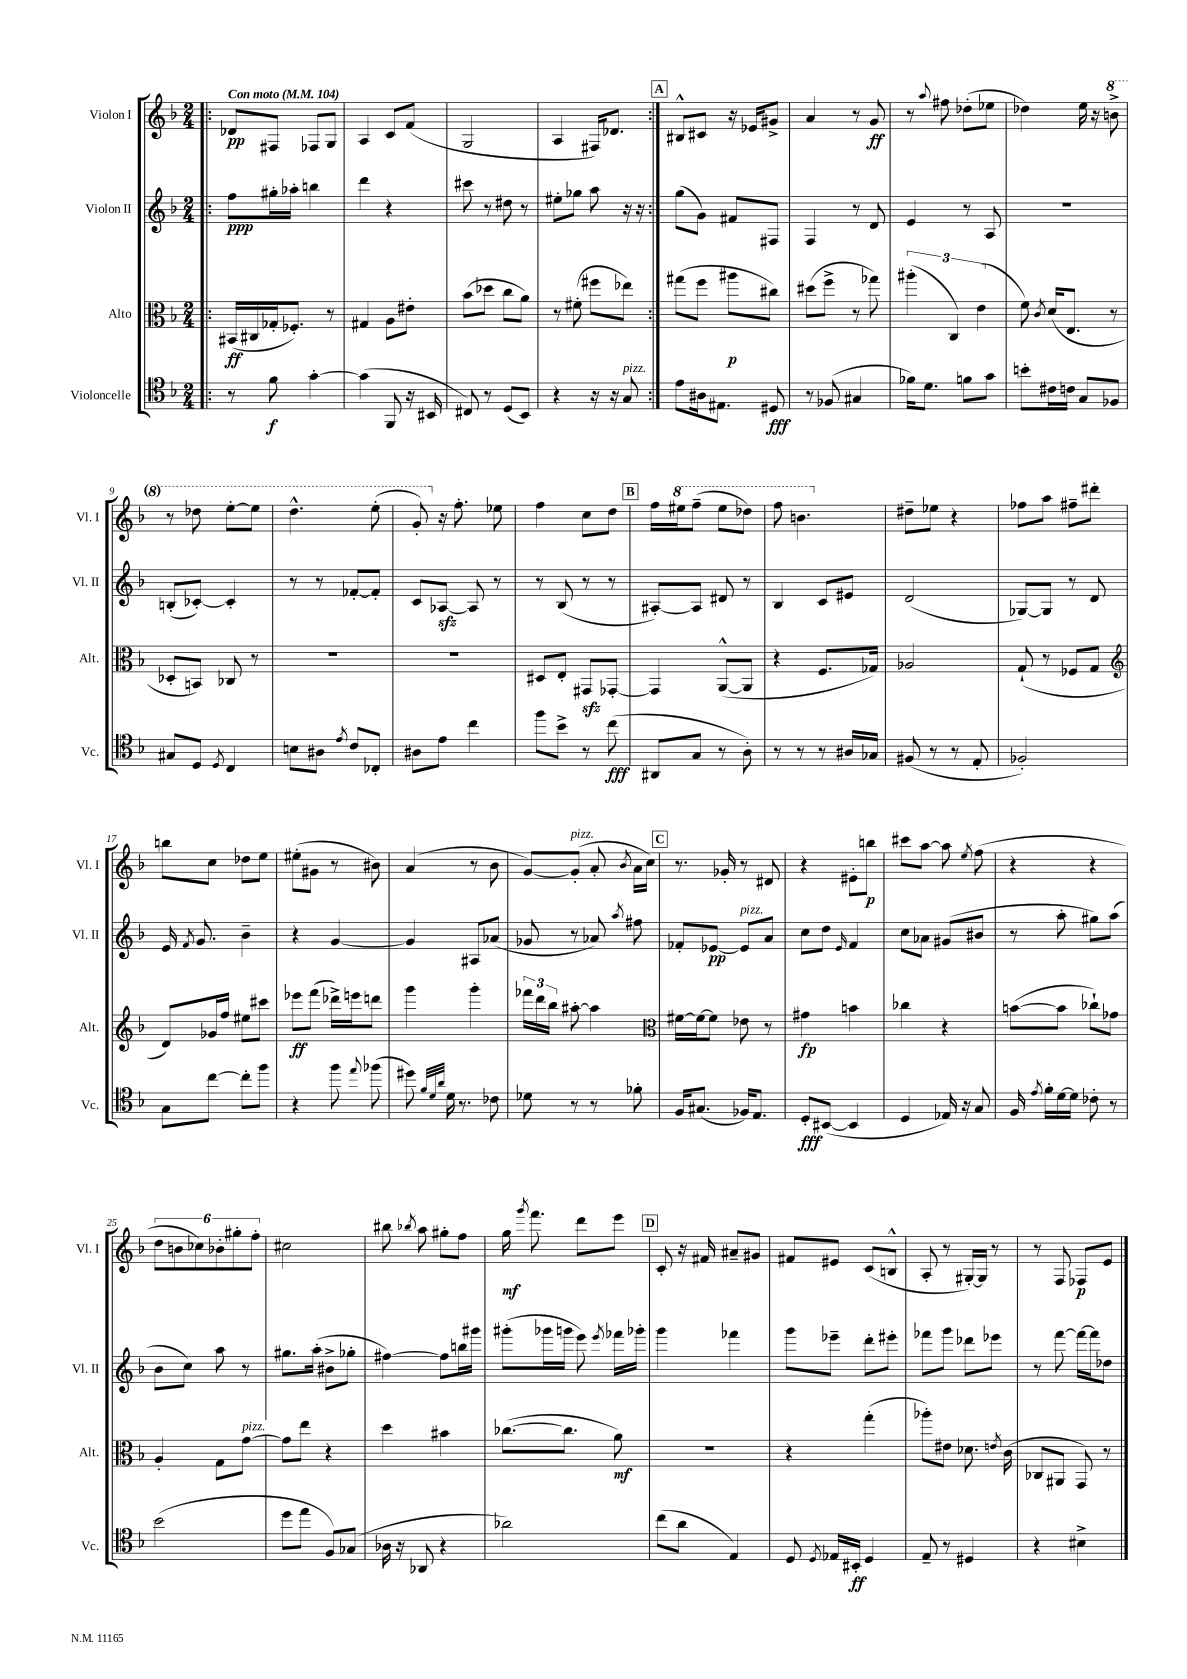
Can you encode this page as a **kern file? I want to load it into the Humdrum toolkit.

**kern	**dynam	**kern	**dynam	**kern	**dynam	**kern	**dynam
*part4	*part4	*part3	*part3	*part2	*part2	*part1	*part1
*staff4	*staff4	*staff3	*staff3	*staff2	*staff2	*staff1	*staff1
*I"Violoncelle	*	*I"Alto	*	*I"Violon II	*	*I"Violon I	*
*I'Vc.	*	*I'Alt.	*	*I'Vl. II	*	*I'Vl. I	*
*clefC4	*	*clefC3	*	*clefG2	*	*clefG2	*
*k[b-]	*	*k[b-]	*	*k[b-]	*	*k[b-]	*
*M2/4	*	*M2/4	*	*M2/4	*	*M2/4	*
*MM104	*	*MM104	*	*MM104	*	*MM104	*
=1!|:	=1!|:	=1!|:	=1!|:	=1!|:	=1!|:	=1!|:	=1!|:
!	!	!	!	!	!	!LO:TX:a:B:t=Con moto	!
8r	.	(16BB#X/LL	ff	8ff\L	ppp	8d-X/L	pp
.	.	16C#X/	.	.	.	.	.
8f\	f	16G-X'/J	.	16gg#X'\L	.	8F#X/J	.
.	.	8.F-X'/J)	.	16aa-X'\JJ	.	.	.
[4g'\	.	.	.	4bbn\	.	8F-X/L	.
.	.	8r	.	.	.	8G/J	.
=2	=2	=2	=2	=2	=2	=2	=2
(4g\]	.	4G#X/	.	4ddd\	.	4A/	.
8FF/	.	8A\L	.	4r	.	8c/L	.
16r	.	8e#X'\J	.	.	.	(8f/J	.
16BB#X/	.	.	.	.	.	.	.
=3	=3	=3	=3	=3	=3	=3	=3
8C#X/)	.	(8b-\L	.	8ccc#X\	.	2G/	.
8r	.	8dd-X\J	.	8r	.	.	.
(8D/L	.	8cc\L	.	8dd#X\	.	.	.
8BB-/J)	.	8a\J)	.	8r	.	.	.
=4	=4	=4	=4	=4	=4	=4	=4
4r	.	8r	.	8ee#X'\L	.	4A/	.
.	.	(8f#X'\	.	8gg-X\J	.	.	.
16r	.	8ff#X\L	.	8aa\	.	16F#X/KL)	.
16r	.	.	.	.	.	8.d-X/J	.
!LO:TX:a:i:t=pizz.	!	!	!	!	!	!	!
8G/	.	8ee-X\J)	.	16r	.	.	.
.	.	.	.	16r	.	.	.
!!LO:REH:place=s1:t=A
=5:|!	=5:|!	=5:|!	=5:|!	=5:|!	=5:|!	=5:|!	=5:|!
8e\L	.	(8gg#X\L	.	(8gg\L	.	8B#X^^/L	.
16A#X\k	.	8ff\J	.	8g\J)	.	8c#X/J	.
8.E#X\J	.	.	.	.	.	.	.
.	.	8aa#X\L	p	8f#X/L	.	16r	.
.	.	.	.	.	.	16e-X/KL	.
8D#X/	fff	8cc#X\J)	.	8F#X/J	.	8g#X^/J	.
=6	=6	=6	=6	=6	=6	=6	=6
8r	.	(8dd#X\L	.	4F/	.	4a/	.
(8F-X/	.	8ff^\J	.	.	.	.	.
4G#X/	.	8r	.	8r	.	8r	.
.	.	8gg-X\)	.	8d/	.	8g/	ff
=7	=7	=7	=7	=7	=7	=7	=7
16f-X\KL)	.	(6aa#X'\	.	4e/	.	8r	.
8.d\J	.	.	.	.	.	.	.
.	.	.	.	.	.	8qqaa/	.
.	.	.	.	.	.	8ff#X\	.
.	.	6C/)	.	.	.	.	.
8fn\L	.	.	.	8r	.	(8dd-X'\L	.
.	.	(6e\	.	.	.	.	.
8g\J	.	.	.	8A/	.	8ee-X\J	.
=8	=8	=8	=8	=8	=8	=8	=8
8bn'\L	.	8f\)	.	2r	.	4dd-X\)	.
.	.	8qc/	.	.	.	.	.
16c#X\L	.	(16d/KL	.	.	.	.	.
16cn\JJ	.	8.E/J	.	.	.	.	.
8G/L	.	.	.	.	.	16ee\	.
.	.	.	.	.	.	16r	.
*	*	*	*	*	*	*8va	*
8F-X/J	.	8r	.	.	.	8bbn^\	.
!!LO:LB:g=z
=9	=9	=9	=9	=9	=9	=9	=9
8G#X/L	.	8D-X'/L	.	(8Bn'/L	.	8r	.
8D/J	.	8BBn/J)	.	[8c-X'/J)	.	8ddd-X\	.
8qD/	.	.	.	.	.	.	.
4C/	.	8C-X/	.	4c-'/]	.	[8eee'\L	.
.	.	8r	.	.	.	8eee\J]	.
=10	=10	=10	=10	=10	=10	=10	=10
8Bn\L	.	2r	.	8r	.	4.ddd^^\	.
8A#X\J	.	.	.	8r	.	.	.
8qe/	.	.	.	.	.	.	.
8c/L	.	.	.	[8f-X'/L	.	.	.
8C-X'/J	.	.	.	8f-'/J]	.	(8eee'\	.
=11	=11	=11	=11	=11	=11	=11	=11
8A#X\L	.	2r	.	8c/L	.	8gg'/)	.
*	*	*	*	*	*	*X8va	*
8e\J	.	.	.	[8A-Xzz/J	.	16r	.
.	.	.	.	.	.	8.ff'\	.
4cc\	.	.	.	8A-/]	.	.	.
.	.	.	.	8r	.	8ee-X\	.
=12	=12	=12	=12	=12	=12	=12	=12
8ff\L	.	8D#X/L	.	8r	.	4ff\	.
8b-^\J	.	8E'/J	.	(8B-/	.	.	.
8r	.	8GG#Xzz/L	.	8r	.	8cc\L	.
(8cc\	fff	[8GG-X'/J	.	8r	.	8dd\J	.
!!LO:REH:place=s1:t=B
=13	=13	=13	=13	=13	=13	=13	=13
8AA#X/L	.	4GG-/]	.	[8A#X'/L)	.	16ff\LL	.
*	*	*	*	*	*	*8va	*
.	.	.	.	.	.	16eee#X\J	.
8G/J	.	.	.	8A#/J]	.	(8fff~\J	.
8r	.	([8AA^^/L	.	8d#X/	.	8eee#\L	.
8A'\)	.	8AA/J]	.	8r	.	8ddd-X\J)	.
=14	=14	=14	=14	=14	=14	=14	=14
8r	.	4r	.	4B-/	.	8fff\	.
8r	.	.	.	.	.	4.bbn\	.
8r	.	8.F/L	.	8c/L	.	.	.
16A#X/LL	.	.	.	8e#X/J	.	.	.
16G-X/JJ	.	16G-X/Jk)	.	.	.	.	.
=15	=15	=15	=15	=15	=15	=15	=15
*	*	*	*	*	*	*X8va	*
(8F#X/	.	2A-X/	.	(2d/	.	8dd#X~\L	.
8r	.	.	.	.	.	8ee-X\J	.
8r	.	.	.	.	.	4r	.
8E'/	.	.	.	.	.	.	.
=16	=16	=16	=16	=16	=16	=16	=16
2F-X'/)	.	(8G`/	.	[8G-X/L)	.	8ff-X\L	.
.	.	8r	.	8G-/J]	.	8aa\J	.
.	.	8F-X/L	.	8r	.	8ff#X~\L	.
.	.	8G/J	.	8d/	.	8ddd#X'\J	.
!!LO:LB:g=z
=17	=17	=17	=17	=17	=17	=17	=17
*	*	*clefG2	*	*	*	*	*
8G\L	.	8d/L)	.	16e/	.	8bbn\L	.
.	.	.	.	8qf/	.	.	.
.	.	.	.	8.g/	.	.	.
[8cc\J	.	16g-X/L	.	.	.	8cc\J	.
.	.	16ff/JJ	.	.	.	.	.
8cc'\L]	.	8ee#X\L	.	4b-~\	.	8dd-X\L	.
8ff\J	.	8ccc#X\J	.	.	.	8ee\J	.
=18	=18	=18	=18	=18	=18	=18	=18
4r	.	8eee-X\L	ff	4r	.	(8ee#X'\L	.
.	.	(8fff\J	.	.	.	8g#X\J	.
8ff\	.	16ddd-X^\LL)	.	[4g/	.	8r	.
.	.	16eeen\J	.	.	.	.	.
8qqee/	.	.	.	.	.	.	.
(8ff-X\	.	8dddn\J	.	.	.	8b#X\)	.
=19	=19	=19	=19	=19	=19	=19	=19
8dd#X\)	.	4ggg\	.	4g/]	.	(4a/	.
32qqf/LLL	.	.	.	.	.	.	.
32qqd/	.	.	.	.	.	.	.
32qqa/JJJ	.	.	.	.	.	.	.
16d\	.	.	.	.	.	.	.
8.r	.	.	.	.	.	.	.
.	.	4ggg'\	.	8A#X/L	.	8r	.
8c-X\	.	.	.	(8a-X/J	.	8b-\	.
=20	=20	=20	=20	=20	=20	=20	=20
8d-X\	.	24fff-X\LL	.	8g-X/	.	[8g/L)	.
.	.	24ddd\	.	.	.	.	.
.	.	24bb-\JJ	.	.	.	.	.
!	!	!	!	!	!	!LO:TX:a:i:t=pizz.	!
8r	.	[8aa#X'\	.	8r	.	(8g'/J]	.
8r	.	4aa#\]	.	8a-X/)	.	8a'/	.
.	.	.	.	8qaa/	.	8qb-/	.
8f-X'\	.	.	.	8ff#X\	.	16a\LL	.
.	.	.	.	.	.	16cc\JJ)	.
!!LO:REH:place=s1:t=C
=21	=21	=21	=21	=21	=21	=21	=21
*	*	*clefC3	*	*	*	*	*
16F/KL	.	[16f#X\LL	.	8f-X'/L	.	8.r	.
(8.G#X/J	.	16f#\J_	.	.	.	.	.
.	.	8f#\J]	.	[8e-X/J	pp	.	.
.	.	.	.	.	.	16g-X'/	.
!	!	!	!	!LO:TX:a:i:t=pizz.	!	!	!
16F-X/KL)	.	8e-X\	.	8e-/L]	.	8r	.
8.E/J	.	.	.	.	.	.	.
.	.	8r	.	8a/J	.	8d#X/	.
=22	=22	=22	=22	=22	=22	=22	=22
8D'/L	fff	4g#X\	fp	8cc\L	.	4r	.
([8BB#X/J	.	.	.	8dd\J	.	.	.
.	.	.	.	16qqe/	.	.	.
4BB#/]	.	4bn\	.	4f/	.	8e#X'\L	.
.	.	.	.	.	.	8bbn\J	p
=23	=23	=23	=23	=23	=23	=23	=23
4D/	.	4cc-X\	.	8cc\L	.	8ccc#X\L	.
.	.	.	.	8a-X\J	.	[8aa\J	.
16E-X/)	.	4r	.	(8g#X/L	.	8aa\]	.
16r	.	.	.	.	.	.	.
.	.	.	.	.	.	8qee/	.
8G/	.	.	.	8b#X/J	.	(8ff\	.
=24	=24	=24	=24	=24	=24	=24	=24
16F/	.	([8bn\L	.	8r	.	4r	.
8qe/	.	.	.	.	.	.	.
16f'\LL	.	.	.	.	.	.	.
[16d\	.	8b\J]	.	8aa'\	.	.	.
16d\JJ]	.	.	.	.	.	.	.
8c-X'\	.	8cc-X`\L)	.	8gg#X\L)	.	4r	.
8r	.	8g-X\J	.	(8aa\J	.	.	.
!!LO:LB:g=z
=25	=25	=25	=25	=25	=25	=25	=25
(2b-\	.	4A'/	.	8b-\L	.	12dd\L	.
.	.	.	.	.	.	12bn\	.
.	.	.	.	8cc\J)	.	.	.
.	.	.	.	.	.	12cc-X\)	.
.	.	8G\L	.	8aa\	.	12b-X'\	.
.	.	.	.	.	.	12gg#X'\	.
!	!	!LO:TX:a:i:t=pizz.	!	!	!	!	!
.	.	[8g\J	.	8r	.	.	.
.	.	.	.	.	.	12ff'\J	.
=26	=26	=26	=26	=26	=26	=26	=26
8dd\L	.	8g\L]	.	8.gg#X\L	.	2cc#X\	.
8ee\J	.	8ee\J	.	.	.	.	.
.	.	.	.	(16aa'\Jk	.	.	.
8F/L)	.	4r	.	8b#X^\L	.	.	.
(8G-X/J	.	.	.	8gg-X'\J	.	.	.
=27	=27	=27	=27	=27	=27	=27	=27
16A-X\	.	4dd\	.	[4ff#X\)	.	8bb#X\	.
16r	.	.	.	.	.	.	.
.	.	.	.	.	.	8qbb-X/	.
8AA-X/	.	.	.	.	.	8aa\	.
4r	.	4b#X\	.	8ff#\L]	.	8gg#X'\L	.
.	.	.	.	16bbn\L	.	8ff\J	.
.	.	.	.	16ggg#X\JJ	.	.	.
=28	=28	=28	=28	=28	=28	=28	=28
2a-X\)	.	([8.cc-X\L	.	(8ggg#X'\L	.	16gg\	mf
.	.	.	.	.	.	8qggg/	.
.	.	.	.	.	.	8.fff\	.
.	.	.	.	16ggg-X\L	.	.	.
.	.	8.cc-\J]	.	16gggn\JJ	.	.	.
.	.	.	.	8eee\)	.	8ddd\L	.
.	.	.	.	8qeee/	.	.	.
.	.	8a\)	mf	16fff-X\LL	.	8eee\J	.
.	.	.	.	16ggg-X'\JJ	.	.	.
!!LO:REH:place=s1:t=D
=29	=29	=29	=29	=29	=29	=29	=29
(8cc\L	.	2r	.	4ggg\	.	8c'/	.
8a\J	.	.	.	.	.	16r	.
.	.	.	.	.	.	16f#X/	.
4E/)	.	.	.	4fff-X\	.	8a#X~/L	.
.	.	.	.	.	.	8g#X/J	.
=30	=30	=30	=30	=30	=30	=30	=30
8D/	.	4r	.	8ggg\L	.	8f#X/L	.
8qD/	.	.	.	.	.	.	.
16E-X/LL	.	.	.	8eee-X~\J	.	8e#X/J	.
16BB#X'/JJ	ff	.	.	.	.	.	.
4D/	.	(4gg'\	.	8ddd'\L	.	(8c/L	.
.	.	.	.	8eee#X'\J	.	8Bn^^/J	.
=31	=31	=31	=31	=31	=31	=31	=31
8E~/	.	8aa-X'\L)	.	8fff-X\L	.	8A'/	.
8r	.	8e#X\J	.	8ggg\J	.	8r	.
4D#X/	.	8.d-X\	.	8ddd-X\L	.	[16G#X'/LL)	.
.	.	.	.	.	.	16G#/JJ]	.
.	.	.	.	8eee-X\J	.	8r	.
.	.	8qen/	.	.	.	.	.
.	.	(16c\	.	.	.	.	.
=32	=32	=32	=32	=32	=32	=32	=32
4r	.	8C-X/L	.	8r	.	8r	.
.	.	8AA#X/J	.	[8fff\	.	8F/	.
4B#X^\	.	8GG/)	.	16fff\LL_	.	8F-X/L	p
.	.	.	.	16fff\J]	.	.	.
.	.	8r	.	8dd-X\J	.	8e/J	.
==	==	==	==	==	==	==	==
*-	*-	*-	*-	*-	*-	*-	*-
